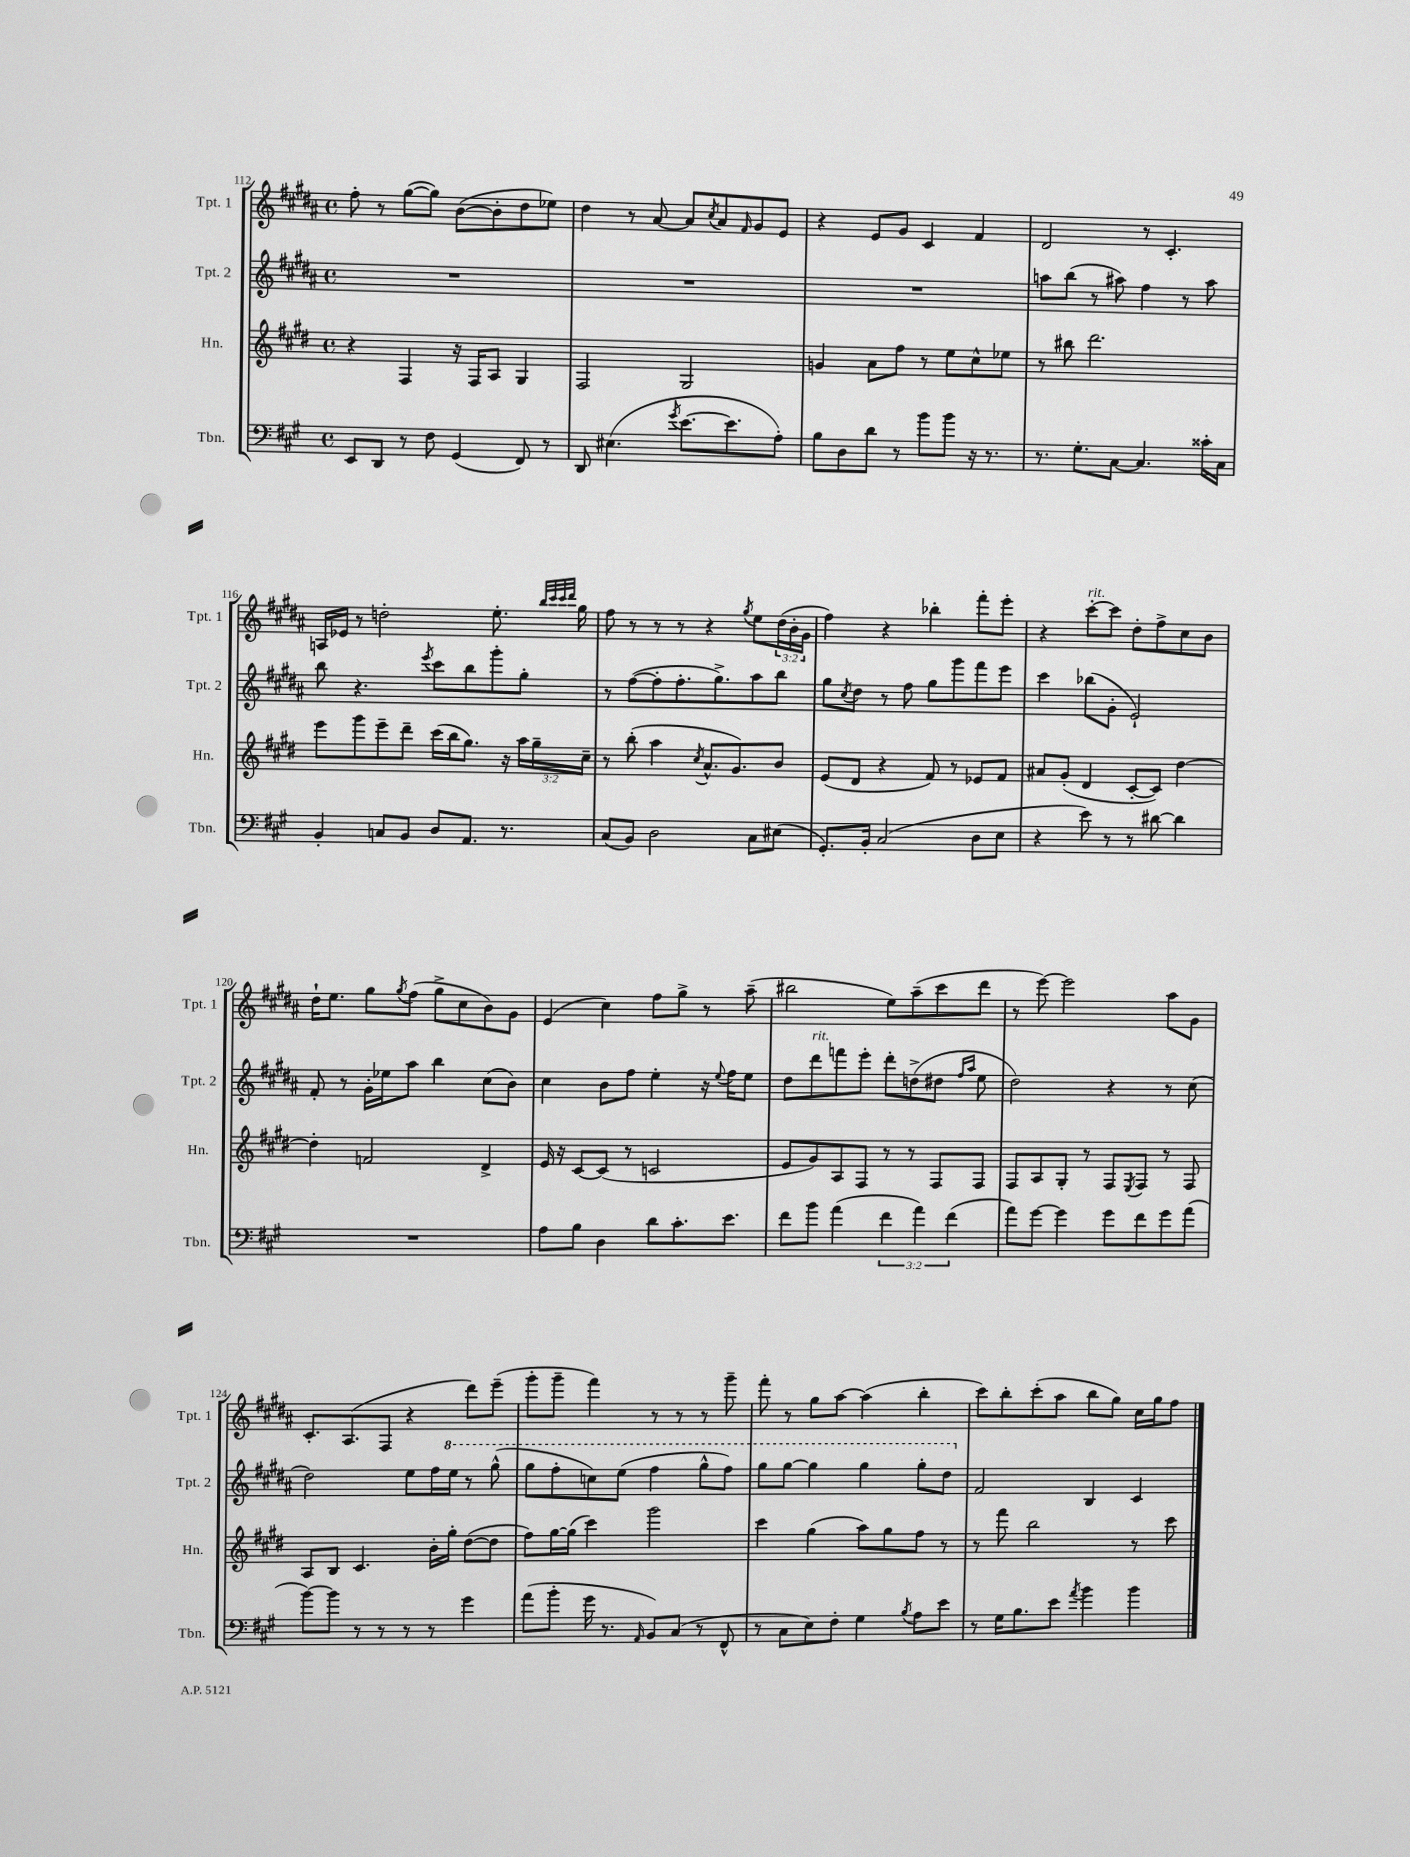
<<
\new StaffGroup <<
\new Staff = "s0" \with { instrumentName = "Tpt. 1" shortInstrumentName = "Tpt. 1" } {
    \clef treble \key b \major \defaultTimeSignature \time 4/4 \override Staff.TupletNumber.text = #tuplet-number::calc-fraction-text
    fis''8-. r8 gis''8~( gis''8) b'8~( b'8-. dis''8 ees''8) |
    dis''4 r8 ais'8~ ais'8 \acciaccatura { cis''8 } ais'8 \grace { fis'16 } gis'8 e'8 |
    r4 e'8 gis'8 cis'4 fis'4 |
    dis'2 r8 cis'4.-. |
    a16 ees'16 r8 d''2-. e''8.-. \grace { b''32 cis'''32 cis'''32 dis'''32 } gis''16 |
    fis''8 r8 r8 r8 r4 \acciaccatura { gis''8 } e''8 \tuplet 3/2 { dis''16( b'16-. gis'16 } |
    fis''4) r4 bes''4-. fis'''8-. e'''8-. |
    r4 cis'''8~-.^\markup { \italic "rit." } cis'''8 dis''8-. fis''8-> cis''8 b'8 |
    dis''16-! e''8. gis''8 \acciaccatura { gis''8 } fis''8( gis''8-> cis''8 b'8) gis'8 |
    e'4( cis''4) fis''8 gis''8-> r8 ais''8--( |
    bis''2 e''8) ais''8--( cis'''8 dis'''8 |
    r8 e'''8~) e'''2 ais''8 gis'8 |
    cis'8.-. ais8.( fis8 r4 dis'''8) e'''8--( |
    gis'''8-. gis'''8-- fis'''4) r8 r8 r8 gis'''8-- |
    fis'''8-. r8 gis''8 ais''8~ ais''4( b''4-. |
    cis'''8) b''8-. cis'''8-.( ais''8 b''8 gis''8) cis''16 gis''16 fis''8 \bar "|." |
}
\new Staff = "s1" \with { instrumentName = "Tpt. 2" shortInstrumentName = "Tpt. 2" } {
    \clef treble \key b \major \defaultTimeSignature \time 4/4
    R1 |
    R1 |
    R1 |
    a''8 b''8( r8 ais''8) fis''4 r8 ais''8 |
    b''8 r4. \acciaccatura { e'''8 } cis'''8 b''8 gis'''8-. gis''8-. |
    r8 fis''8~( fis''8-. fis''8.-. gis''8.->) ais''8 b''8 |
    gis''8 \acciaccatura { cis''8 } dis''8 r8 fis''8 gis''8 gis'''8 fis'''8 e'''8 |
    cis'''4 bes''8( gis'8-. e'2-!) |
    fis'8-. r8 gis'16-. ees''16 ais''8 b''4 cis''8( b'8) |
    cis''4 b'8 fis''8 e''4-. r16 \appoggiatura { e''8 } fis''16 e''8 |
    dis''8 dis'''8^\markup { \italic "rit." } f'''8 e'''8-. dis'''8-. d''8->( dis''8 \grace { fis''16 ais''16 } e''8 |
    dis''2) r4 r8 cis''8( |
    dis''2) e''8 fis''16 \ottava #1 e'''16 r8 gis'''8-^( |
    gis'''8 fis'''8-. c'''8) e'''8( fis'''4 gis'''8-^ fis'''8) |
    gis'''8 gis'''8~ gis'''4 gis'''4 gis'''8-. dis'''8 \ottava #0 |
    fis'2 b4 cis'4 \bar "|." |
}
\new Staff = "s2" \with { instrumentName = "Hn." shortInstrumentName = "Hn." } {
    \clef treble \key e \major \defaultTimeSignature \time 4/4 \override Staff.TupletNumber.text = #tuplet-number::calc-fraction-text
    r4 fis4 r16 fis16 a8 gis4 |
    fis2 gis2 |
    g'4 a'8 fis''8 r8 e''8 cis''8-^ ees''8 |
    r8 bis''8 dis'''2. |
    e'''8 gis'''8 e'''8-- dis'''8-- cis'''16( b''16 gis''8.) r16 \tuplet 3/2 { a''16 gis''16-- cis''16-- } |
    r8 b''8-.( a''4 \acciaccatura { cis''8 } a'8.-^ gis'8.) b'8 |
    e'8( dis'8 r4 fis'8) r8 ees'8 fis'8 |
    ais'8 gis'8-.( dis'4 cis'8~-. cis'8) dis''4~ |
    dis''4-. f'2 dis'4-> |
    e'16 r16 cis'8~ cis'8( r8 c'2 |
    e'8 gis'8) a8 fis8 r8 r8 fis8 fis8 |
    fis8 a8 gis8-. r8 fis8 \acciaccatura { e8 } fis8 r8 fis8 |
    a8 b8 cis'4. b'16-. gis''16-. dis''8~( dis''8 |
    fis''8) gis''16~ gis''16( cis'''4) gis'''2 |
    cis'''4 gis''4( a''8) gis''8 fis''8 r8 |
    r8 fis'''8 b''2 r8 cis'''8 \bar "|." |
}
\new Staff = "s3" \with { instrumentName = "Tbn." shortInstrumentName = "Tbn." } {
    \clef bass \key a \major \defaultTimeSignature \time 4/4 \override Staff.TupletNumber.text = #tuplet-number::calc-fraction-text
    e,8 d,8 r8 fis8 gis,4( fis,8) r8 |
    d,8 eis4.( \acciaccatura { gis'8 } e'8.~ e'8. a8-.) |
    b8 d8 d'8 r8 b'8 b'8 r16 r8. |
    r8. gis8.-. cis8~ cis4. cisis'16-. cis16 |
    b,4-. c8 b,8 d8 a,8. r8. |
    cis8( b,8) d2 cis8 eis8( |
    gis,8.-.) b,16-. cis2( d8 e8 |
    r4 e'8) r8 r8 dis'8~ dis'4 |
    R1 |
    a8 b8 d4 d'8 cis'8.-. e'8. |
    fis'8 b'8 a'4( \tuplet 3/2 { fis'4 a'4) fis'4( } |
    a'8) gis'8~ gis'4 gis'8 fis'8 gis'8 a'8( |
    b'8~) b'8 r8 r8 r8 r8 gis'4 |
    a'8( b'8-. gis'16 r8. \grace { a,16 } b,8) cis8( r8 fis,8-^ |
    r8 cis8 e8) fis8-. gis4 \acciaccatura { b8 } a8 e'8 |
    r8 gis16 b8. e'8 \acciaccatura { a'8 } b'4 b'4 \bar "|." |
}
>>
>>
\layout { \context { \Score currentBarNumber = #112 } }
